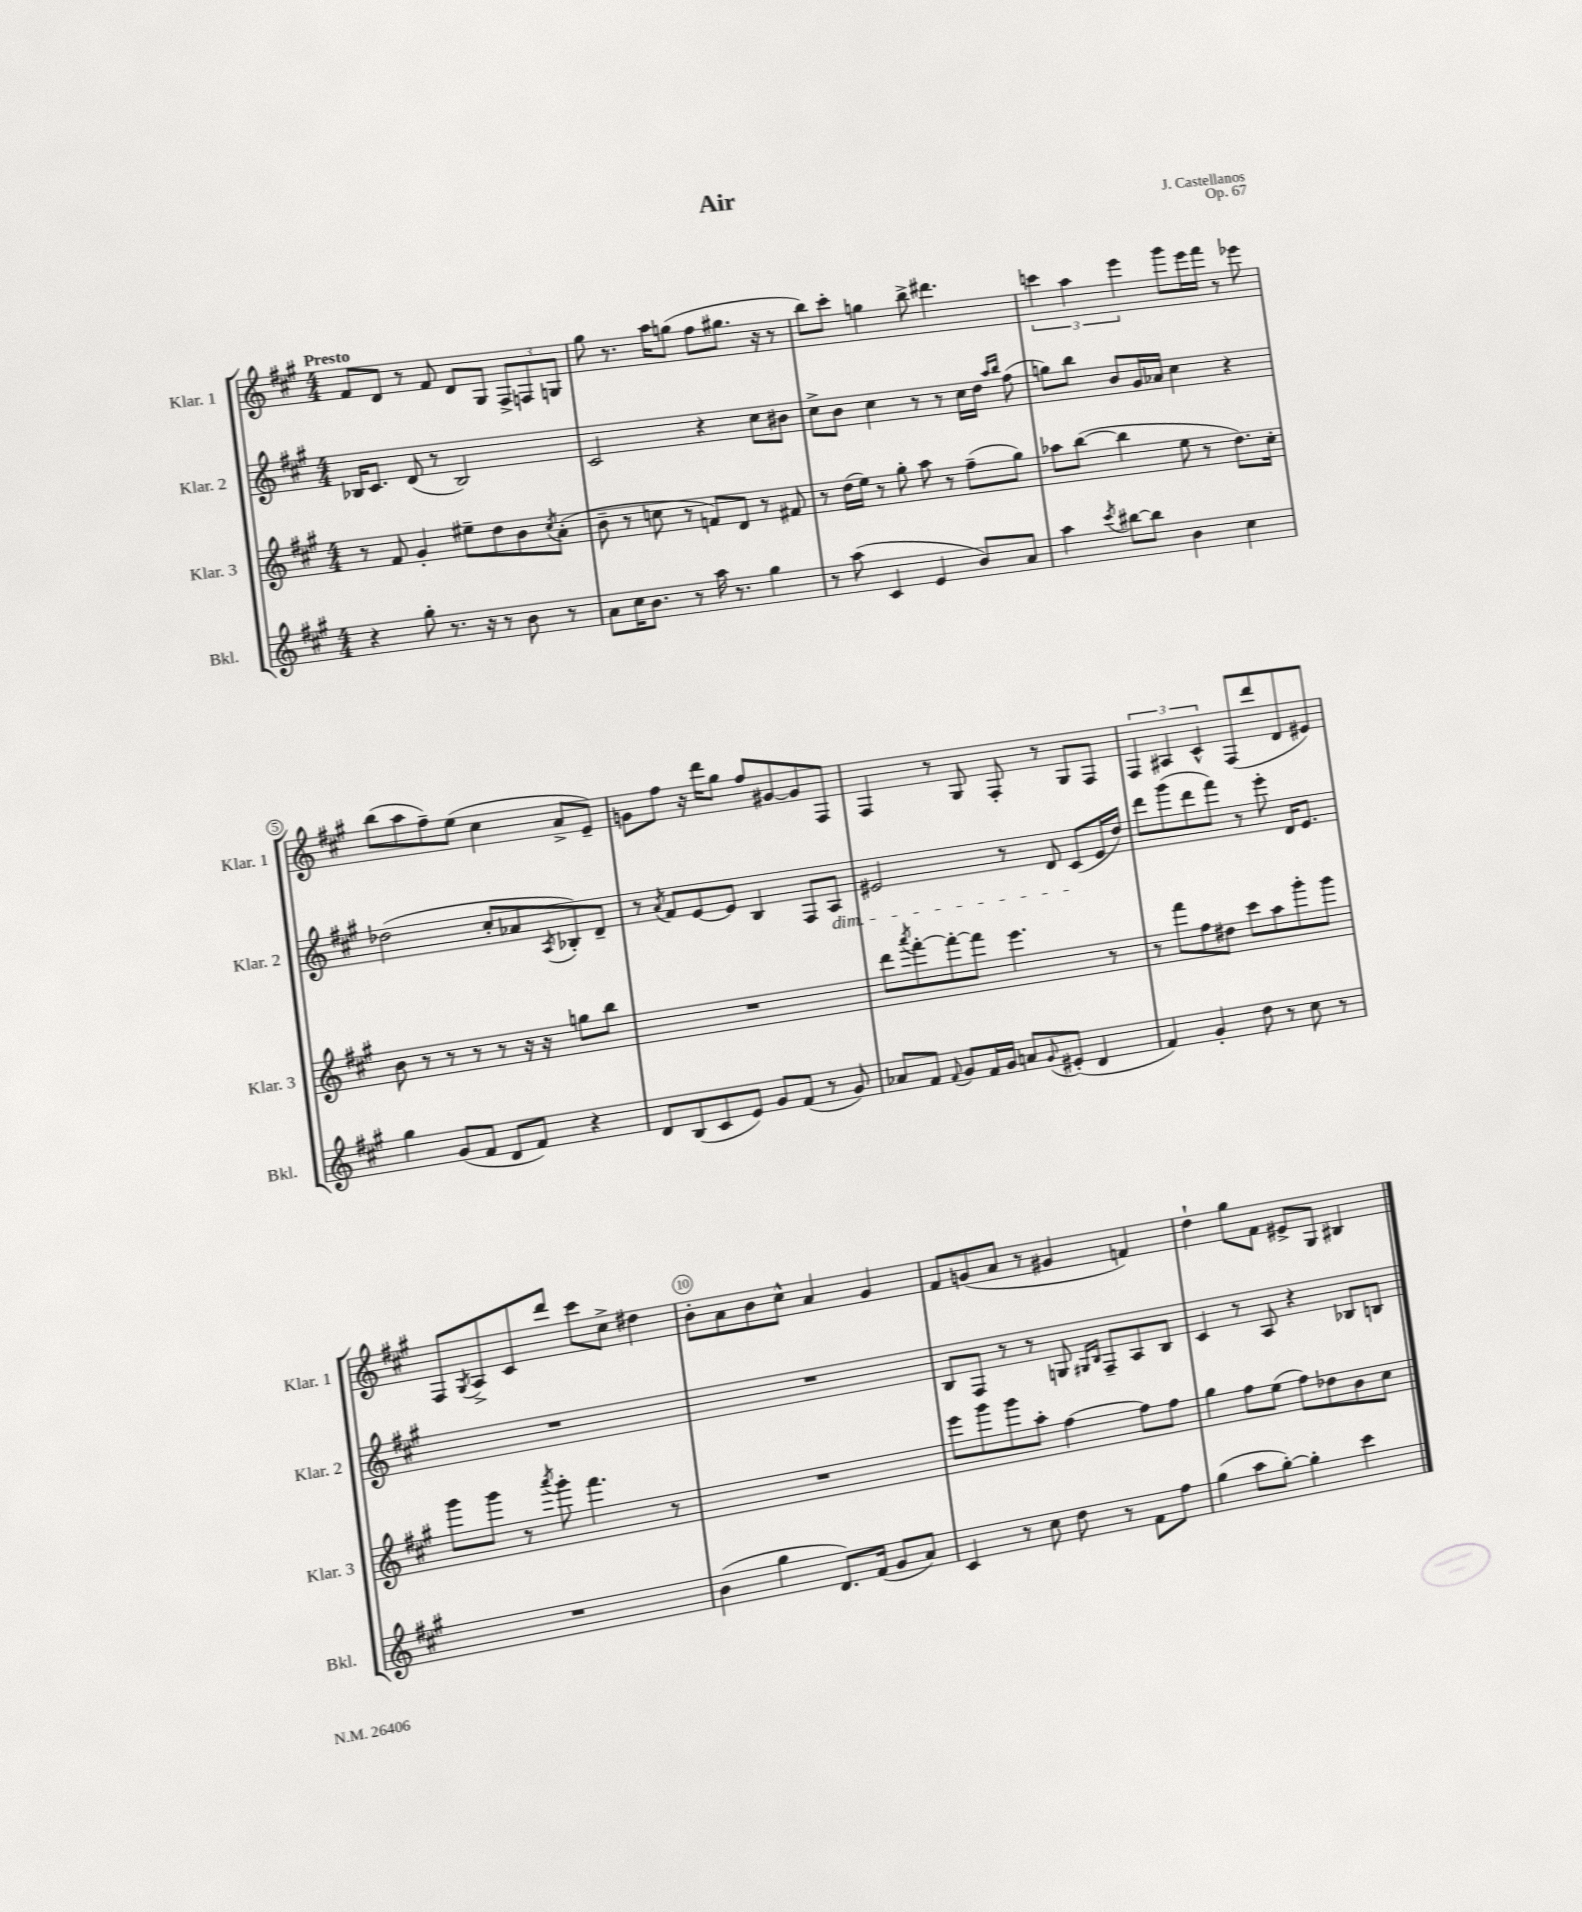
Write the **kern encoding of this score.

**kern	**kern	**kern	**kern
*staff4	*staff3	*staff2	*staff1
*clefG2	*clefG2	*clefG2	*clefG2
*k[f#c#g#]	*k[f#c#g#]	*k[f#c#g#]	*k[f#c#g#]
*M4/4	*M4/4	*M4/4	*M4/4
4r	8r	16B-	8f#
.	.	8.c#	.
.	8f#	.	8d
8gg#'	4g#'	(8d	8r
8.r	.	8r	8f#
.	8ee#~	2B-)	8d
16r	.	.	.
8r	8dd	.	8G#
8b	8b	.	12F#^
.	.	.	12F
.	8qcc#	.	.
8r	(8a'	.	.
.	.	.	12G
=	=	=	=
8a	8b~	2c#	8gg#
16cc#	8r	.	8.r
8.b	.	.	.
.	8cc	.	.
.	.	.	16aa
8r	8r	.	(8gg
16aa	8f)	4r	8ff#
8.r	.	.	.
.	8d	.	8.gg#
4gg#	8r	8cc#	.
.	.	.	16r
.	8f#	8b#	8r
=	=	=	=
8r	8r	8cc#^	8bb)
(8aa	(16dd	8b	8ccc#'
.	16ee)	.	.
4c#	8r	4cc#	4gg
.	8gg#'	.	.
4e	8aa	8r	8bb^
.	8r	8r	4.ddd#
8b)	(8ff#~	16cc#	.
.	.	16dd	.
.	.	16qqaa	.
.	.	16qqbb	.
8a	8gg#)	(8ff#	.
=	=	=	=
4aa	8aa-	8gg)	6ccc
.	([8bb	8bb	.
.	.	.	6aa
8qccc#	.	.	.
[8bb#	4bb]	8b	.
.	.	.	6eee
8bb#]	.	16g#	.
.	.	16a-	.
4b	8ee	4cc#	8ggg#
.	8r	.	16eee
.	.	.	16fff#
4cc#	8.dd)	4r	8r
.	.	.	8eee-
.	16cc#'	.	.
=	=	=	=
4gg#	8b	(2dd-	(8bb
.	8r	.	8aa
(8g#	8r	.	8ff#~)
8f#	8r	.	(8ee
8d	8r	8cc#'	4cc#
8f#)	16r	8a-	.
.	16r	.	.
.	.	8qA	.
4r	8gg	8B-')	8a^
.	8bb	8d~	8e~)
=	=	=	=
8d	1r	8r	8g
.	.	8qa	.
(8B	.	8f#	8ff#
8c#	.	[8e	16r
.	.	.	16ddd
8e)	.	8e]	8gg#
8g#	.	4B	8ff#
(8f#	.	.	[8g#
8r	.	8F#	8g#]
8g#)	.	8A	8F#
=	=	=	=
8a-	8ddd	2e#	4F#
.	8qaaa	.	.
8f#	[8fff#'	.	.
8qqf#	.	.	.
8g#	8fff#'_	.	8r
16f#	8fff#]	.	8G#
16g#	.	.	.
8a	4.eee	8r	8F#'
8qqg#	.	.	.
(8e#'	.	8d	8r
4d	.	(8c#	8G#
.	8r	16e#	8F#
.	.	16dd)	.
=	=	=	=
4f#)	8r	8ddd	6F#
.	8fff#	(8ggg#	.
.	.	.	6A#
4g#'	8ff#	8ddd	.
.	.	.	6c#^^
.	8dd#	8fff#)	.
8dd	8ccc#	8r	(8F#
8r	8aa	8eee'	8ddd
8cc#	8ggg#'	16d	8d
.	.	8.e	.
8r	8ggg#	.	8e#)
=	=	=	=
1r	8ggg#	1r	8F#
.	.	.	8qG#
.	8ggg#	.	8A^
.	8r	.	8c#
.	8qaaa	.	.
.	8ggg#'	.	8ddd
.	4.fff#	.	8ccc#
.	.	.	8cc#^
.	.	.	4dd#
.	8r	.	.
=	=	=	=
(4b	1r	1r	8b'
.	.	.	8a
4gg#	.	.	8b
.	.	.	8cc#^^
8.d)	.	.	4a
(16f#	.	.	.
8g#	.	.	4g#
8a)	.	.	.
=	=	=	=
4c#	8eee	8B	8f#
.	8ggg#	8F#	(8g
8r	8ggg#	8r	8a
8cc#	8aa'	8r	8r
8dd	[4ff#	8G	4g#
.	.	16qqG#	.
.	.	16qqB	.
8r	.	8F#~	.
8f#	8ff#]	8A	4f)
8ff#	8ff#	8B	.
=	=	=	=
(4gg#	4gg#	4c#	4dd`
8aa	8ff#	8r	8gg#
[8gg#')	(8ee	8A	8f#
4gg#']	8ff#)	4r	8e#^
.	8dd-	.	8G#
4ccc#	8b	8B-	4B#
.	8cc#	8B	.
==	==	==	==
*-	*-	*-	*-
